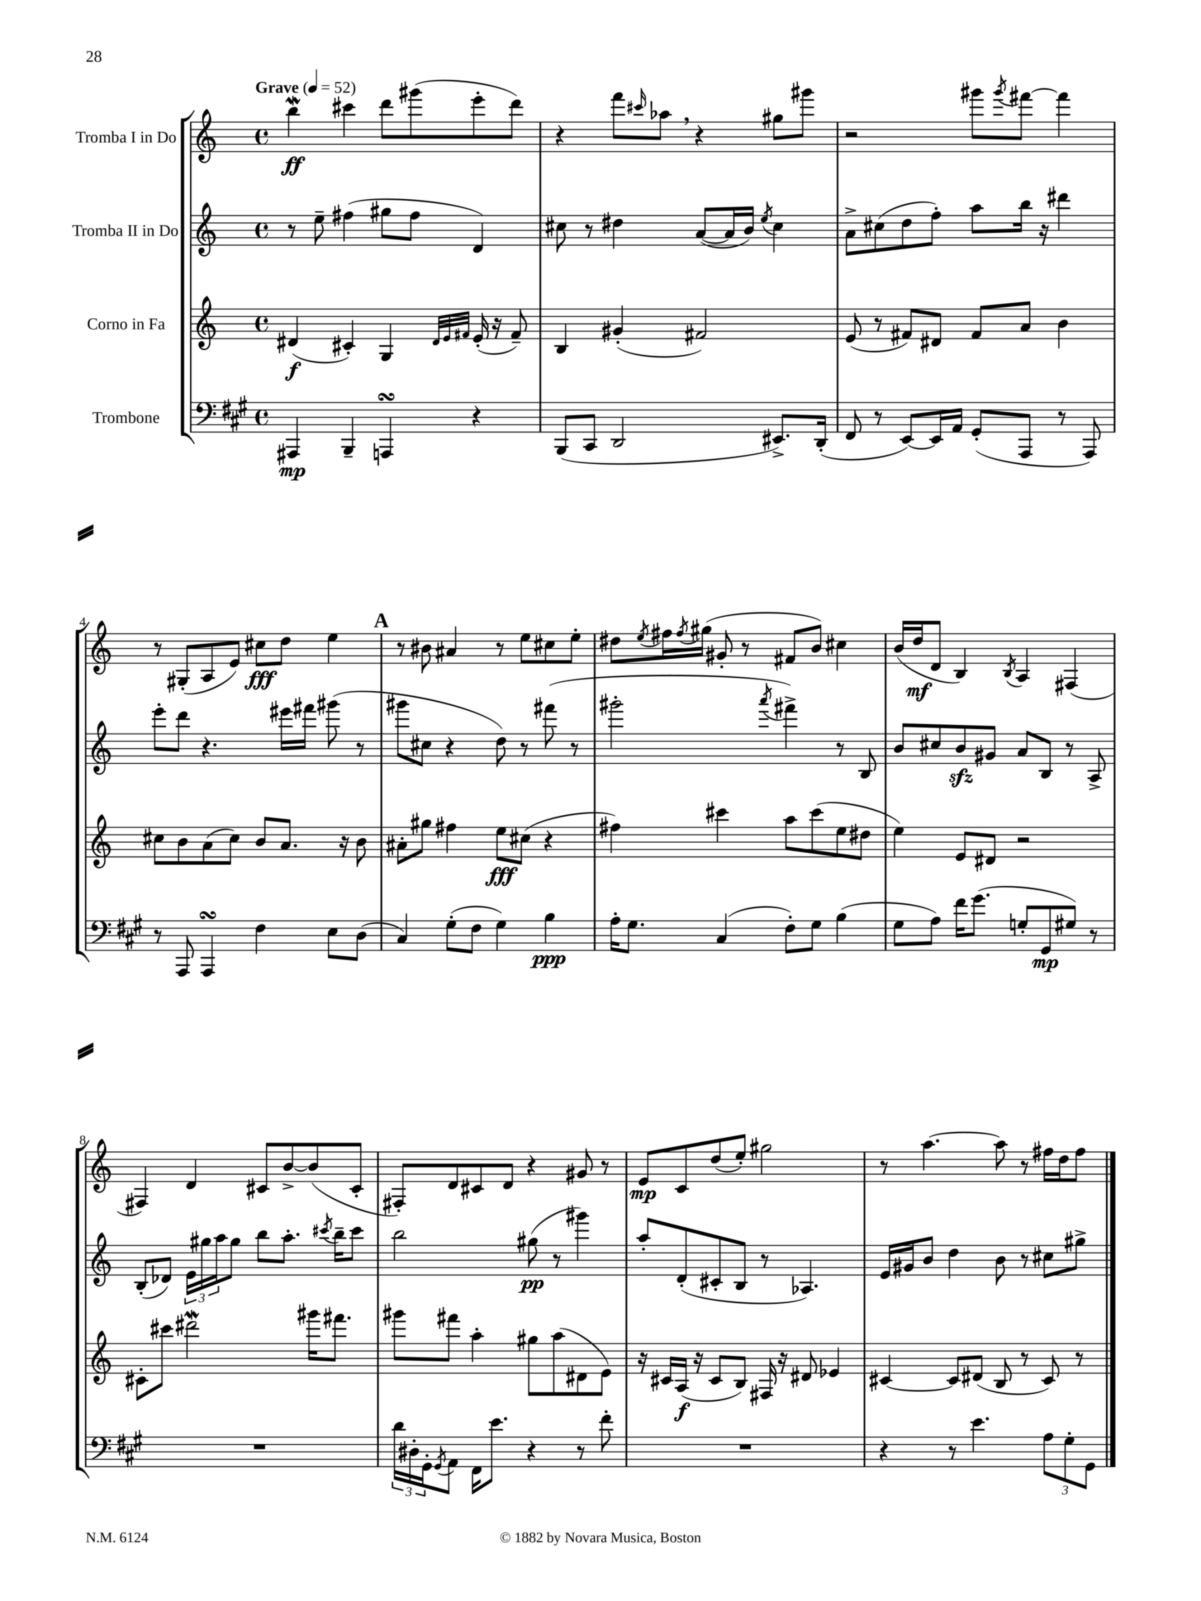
<<
\new StaffGroup <<
\new Staff = "s0" \with { instrumentName = "Tromba I in Do" } {
    \clef treble \key c \major \defaultTimeSignature \time 4/4 \tempo "Grave" 4 = 52
    b''4\mordent\ff cis'''4 d'''8 gis'''8( e'''8-. d'''8) |
    r4 f'''8 \grace { cis'''16 } aes''8 \breathe r4 gis''8 gis'''8 |
    r2 gis'''8 \acciaccatura { gis'''8 } fis'''8~ fis'''4 |
    r8 gis8-.( a8 e'8) cis''8\fff d''8 e''4 |
    \mark \markup { \bold "A" } r8 bis'8 ais'4 r8 e''8 cis''8 e''8-. |
    dis''8 \acciaccatura { e''8 } fis''16 \acciaccatura { fis''8 } gis''16( gis'8-. r8 fis'8 b'8) cis''4 |
    b'16( d''16\mf d'8 b4) \acciaccatura { b8 } a4 fis4( |
    fis4) d'4 cis'8 b'8~-> b'8( cis'8-. |
    fis8-.) d'8 cis'8 d'8 r4 gis'8 r8 |
    e'8\mp c'8 d''8( e''8-.) gis''2 |
    r8 a''4.~ a''8 r8 fis''16 d''16 fis''8 \bar "|." |
}
\new Staff = "s1" \with { instrumentName = "Tromba II in Do" } {
    \clef treble \key c \major \defaultTimeSignature \time 4/4
    r8 e''8-- fis''4( gis''8 fis''8 d'4) |
    cis''8 r8 dis''4 a'8~( a'16 b'16) \acciaccatura { e''8 } cis''4 |
    a'8-> cis''8( d''8 f''8-.) a''8 b''16 r16 dis'''4 |
    e'''8-. d'''8 r4. eis'''16 fis'''16 gis'''8( r8 |
    \mark \markup { \bold "A" } gis'''8 cis''8 r4 d''8) r8 fis'''8( r8 |
    gis'''2-. \acciaccatura { a'''8 } fis'''4->) r8 b8 |
    b'8 cis''8 b'8\sfz gis'8 a'8 b8 r8 a8-> |
    b8-.( des'8) \tuplet 3/2 { e'16 gis''16 a''16 } gis''8 b''8 a''8.-. \acciaccatura { cis'''8 } b''16-- cis'''8 |
    b''2 gis''8\pp( r8 gis'''4) |
    a''8-. d'8-.( cis'8-. b8 r8 aes4.) |
    e'16 gis'16 b'8 d''4 b'8 r8 cis''8 gis''8-> \bar "|." |
}
\new Staff = "s2" \with { instrumentName = "Corno in Fa" } {
    \clef treble \key c \major \defaultTimeSignature \time 4/4
    dis'4\f( cis'4-.) g4 \grace { dis'32 e'32 fis'32 } e'16-.( r16 fis'8--) |
    b4 gis'4-.( fis'2) |
    e'8( r8 fis'8) dis'8 fis'8 a'8 b'4 |
    cis''8 b'8 a'8( cis''8) b'8 a'8. r16 b'8 |
    \mark \markup { \bold "A" } ais'8-. gis''8 fis''4 e''8\fff cis''8( r4 |
    fis''4) cis'''4 a''8 cis'''8( e''8 dis''8 |
    e''4) e'8 dis'8 r2 |
    cis'8-. cis'''8 dis'''2\mordent gis'''16 fis'''8. |
    gis'''8 fis'''8 a''4-. gis''8 a''8( dis'8 e'8) |
    r16 cis'16 a16\f( r16 cis'8 b8) fis16 r16 dis'8 ees'4 |
    cis'4~ cis'8 dis'8( b8 r8 cis'8) r8 \bar "|." |
}
\new Staff = "s3" \with { instrumentName = "Trombone" } {
    \clef bass \key a \major \defaultTimeSignature \time 4/4
    ais,,4\mp b,,4-- a,,4\turn r4 |
    b,,8( cis,8 d,2 eis,8.->) d,16-.( |
    fis,8 r8 e,8~) e,16 a,16 gis,8-.( a,,8 r8 a,,8) |
    r8 a,,8 a,,4\turn fis4 e8 d8( |
    \mark \markup { \bold "A" } cis4) gis8-.( fis8 gis4) b4\ppp |
    a16-. gis8. cis4( fis8-.) gis8 b4( |
    gis8 a8) fis'16 gis'8.( g8-. gis,8\mp gis8) r8 |
    R1 |
    \tuplet 3/2 { d'16 dis16-. gis,16-. } \acciaccatura { gis,8 } a,8 fis,16 e'8. r4 r8 fis'8-. |
    R1 |
    r4 r8 e'4. \tuplet 3/2 { a8 gis8-. gis,8 } \bar "|." |
}
>>
>>
